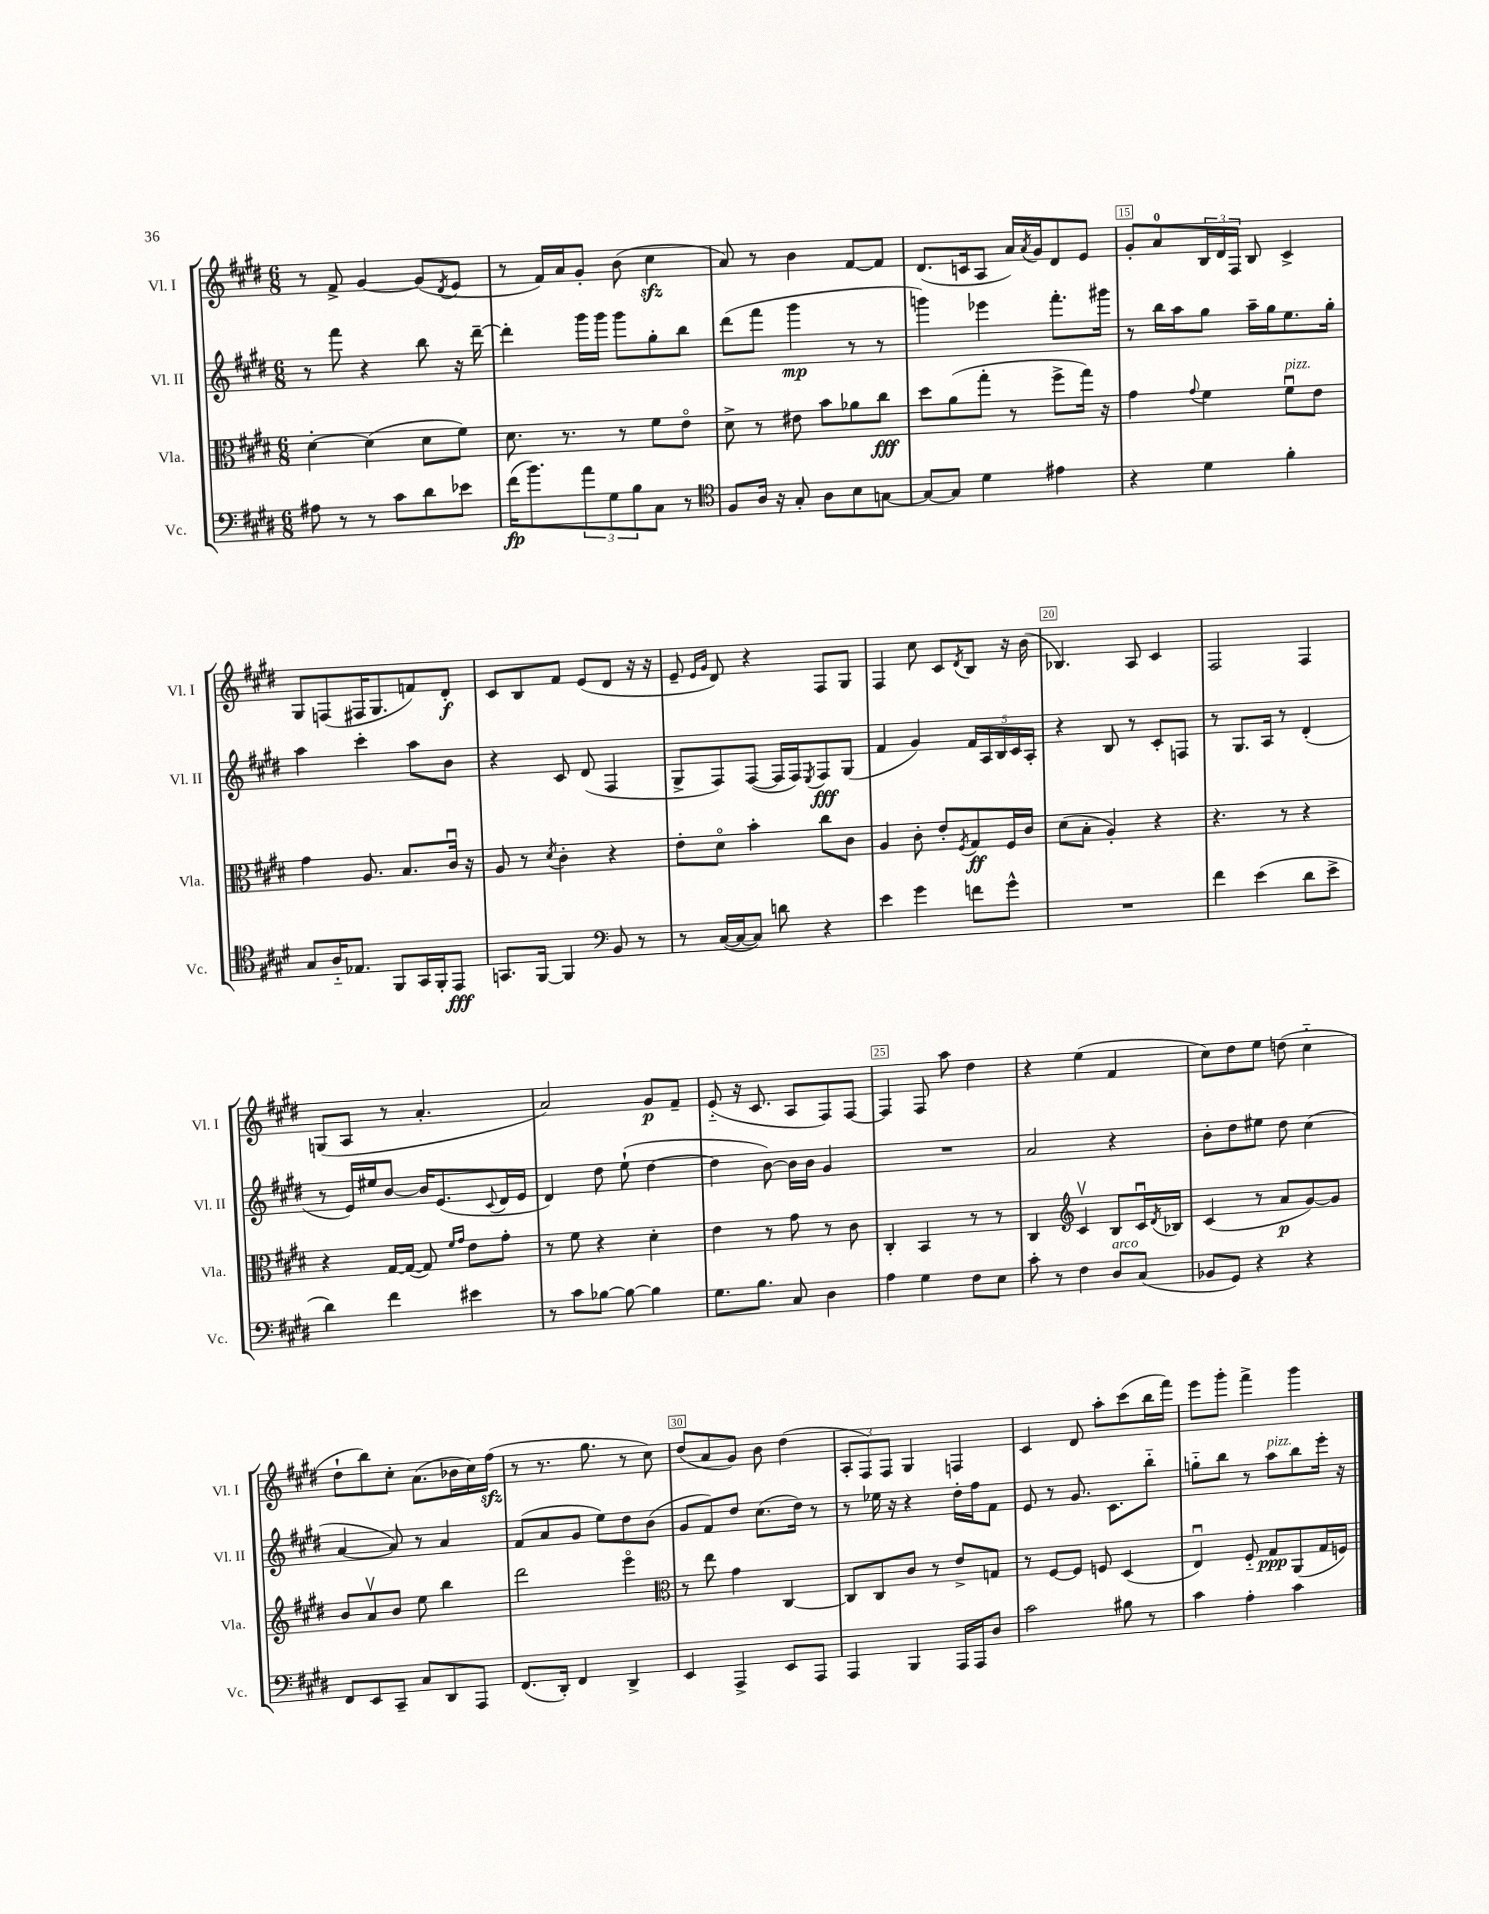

**kern	**kern	**kern	**kern
*staff4	*staff3	*staff2	*staff1
*clefF4	*clefC3	*clefG2	*clefG2
*k[f#c#g#d#]	*k[f#c#g#d#]	*k[f#c#g#d#]	*k[f#c#g#d#]
*M6/8	*M6/8	*M6/8	*M6/8
8A#	[4d#'	8r	8r
8r	.	8fff#	8f#^
8r	(4d#]	4r	[4g#
8c#	.	.	.
8d#	8d#	8bb	(8g#]
.	.	.	8qd#
8e-	8f#)	16r	8e
.	.	[16ddd#~	.
=	=	=	=
(16f#	8.d#	4ddd#']	8r
8.b)	.	.	.
.	.	.	16f#)
.	8.r	.	16a
12a	.	16ggg#	8g#'
.	.	16ggg#	.
12G#	.	.	.
.	8r	8ggg#	(8b
12B	.	.	.
8C#	8f#	8gg#'	4cc#
8r	8eo	8bb	.
=	=	=	=
*clefC4	*	*	*
8F#	8d#^	(8ddd#	8a)
16A	8r	8fff#	8r
16r	.	.	.
8G#'	8e#	4ggg#	4b
8A	8b	.	.
8B	8a-	8r	[8f#
[8G	8cc#	8r	8f#]
=	=	=	=
8G_	8dd#	4ggg)	(8.d#
8G]	(8a	.	.
.	.	.	16c
4d#	8gg#'	4eee-	8A
.	8r	.	16a)
.	.	.	8qa
.	.	.	16g#
4e#	8ff#^	8.fff#'	8d#
.	16gg#)	.	8e
.	16r	16ggg#	.
=	=	=	=
4r	4g#	8r	8g#'
.	.	16bb	8a
.	.	16aa	.
.	8qqg#	.	.
4d#	4f#	8gg#	24B
.	.	.	24d#
.	.	.	24F#
.	.	16aa~	8B
.	.	16gg#	.
4f#'	8f#u	8.ee	4c#^
.	8e	.	.
.	.	16gg#'	.
=	=	=	=
8G#	4g#	4aa	8G#
16A'~	.	.	(8F
8.E-	.	.	.
.	8.A	4ccc#'	16F#
.	.	.	8.G#
8FF#	.	.	.
.	8.B	.	.
16GG#	.	8aa	8f)
16FF#'	.	.	.
8EE	16c#u	8b	8d#'
.	16r	.	.
=	=	=	=
8.GG	8A	4r	8c#
.	8r	.	8B
[16FF#	.	.	.
.	8qd#	.	.
4FF#]	4c#'	8c#	8f#
.	.	(8d#	(8e
*clefF4	*	*	*
8BB	4r	4F#	8d#
8r	.	.	16r
.	.	.	16r
=	=	=	=
8r	8e'	8G#^	8e~
.	.	.	16qqe
.	.	.	16qqg#
([16C#	8d#o	8F#)	8d#)
16C#_	.	.	.
8C#])	4b'	([8F#	4r
8d	.	16F#]	.
.	.	16F#)	.
.	.	8qE	.
4r	8cc#	8F#	8F#
.	8c#	(8G#	8G#
=	=	=	=
4e	4A	4f#	4F#
4g#	8c#'	4g#)	8cc#
.	8e'	.	8c#
.	8qF#	.	8qd#
8f	8G#	20f#	8B
.	.	20A	.
.	.	20B	.
8g#^^	16F#	.	16r
.	.	20c#	.
.	16c#	.	(16b
.	.	20A'	.
=	=	=	=
2.r	(8d#	4r	4.B-)
.	8B'	.	.
.	4A')	8B	.
.	.	8r	8A
.	4r	8c#'	4c#
.	.	8F	.
=	=	=	=
4f#	4.r	8r	2F#
.	.	8.G#	.
(4e	.	.	.
.	.	16A	.
.	8r	8r	.
8d#	4r	(4d#'	4F#
8e^	.	.	.
=	=	=	=
4d#)	4r	8r	(8G
.	.	16e)	8A
.	.	16ee#	.
4f#	[16G#	[8b	8r
.	(16G#_	.	.
.	8G#])	16b]	4.a'
.	.	(8.e	.
.	16qqf#	.	.
.	16qqg#	.	.
4e#	8e	.	.
.	.	8qqc#	.
.	8g#'	16d#	.
.	.	16e	.
=	=	=	=
8r	8r	4d#)	2a)
8c#	8f#	.	.
[8B-	4r	8dd#	.
8B-_	.	(8ee`	.
4B-]	4d#'	[4dd#	8g#
.	.	.	8f#~
=	=	=	=
8.G#	4e	4dd#]	(8e'~
.	.	.	16r
8.B	.	.	8.c#
.	8r	[8b)	.
8C#	8g#	16b]	8A
.	.	16b	.
4D#	8r	4g#	8F#)
.	8c#	.	[8F#
=	=	=	=
4A	4C#'	2.r	4F#]
4G#	4BB	.	8F#
.	.	.	8aa
8F#	8r	.	4dd#
8E	8r	.	.
=	=	=	=
8c#'	4C#	2a	4r
8r	.	.	.
*	*clefG2	*	*
4F#	4c#v	.	(4ee
8D#	8B	4r	4f#
(8C#	16c#u	.	.
.	8qd#	.	.
.	16B-	.	.
=	=	=	=
8BB-	(4c#	8b'	8cc#)
8GG#)	.	8dd#	8dd#
4r	8r	8ee#	8ee
.	8a	8dd#	(8dd
4r	[8g#)	(4cc#	4cc#'~
.	8g#]	.	.
=	=	=	=
8FF#	8b	[4a	8dd#`
8EE	8av	.	8bb)
8CC#~	8b	8a])	8cc#'
8C#	8ee	8r	(8.a
8DD#	4bb	4a	.
.	.	.	16b-
8AAA	.	.	16cc#)
.	.	.	(16ff#
=	=	=	=
(8.FF#	2ddd#	(8f#	8r
.	.	8a	8.r
16DD#')	.	.	.
4FF#	.	8g#	.
.	.	.	8.gg#
.	.	8ee)	.
4DD#^	4eeeo	8dd#	8r
.	.	(8b	8cc#)
=	=	=	=
*	*clefC3	*	*
4EE	8r	8g#	(8dd#
.	8ee	8f#)	8a
4AAA^	4g#	8dd#	8g#)
.	.	(8.cc#	8b
8EE	[4C#	.	(4dd#
.	.	16dd#)	.
8AAA	.	8r	.
=	=	=	=
4AAA	8C#]	8r	12A'
.	.	.	12F#)
.	8C#	16ee-	.
.	.	.	12F#
.	.	16r	.
4BBB	8c#	4r	4G#
.	8r	.	.
16AAA	8e^	16dd#'	4F
16AAA	.	16ff#	.
8D#	8G	8f#	.
=	=	=	=
2c#	8r	8e	4c#
.	[8F#	8r	.
.	8F#]	8.g#	8d#
.	8F	.	8aa'
.	.	8.c#	.
8B#	(4D#	.	(8ccc#
8r	.	8bb'~	16bb
.	.	.	16fff#)
=	=	=	=
4c#	4Eu)	8gg'~	8eee
.	.	8bb	8ggg#'
4A'	8F#'~	8r	4fff#^
.	8G#	8aa	.
4c#	(8AA	8bb	4ggg#
.	16G#	16eee'	.
.	16F)	16r	.
==	==	==	==
*-	*-	*-	*-
